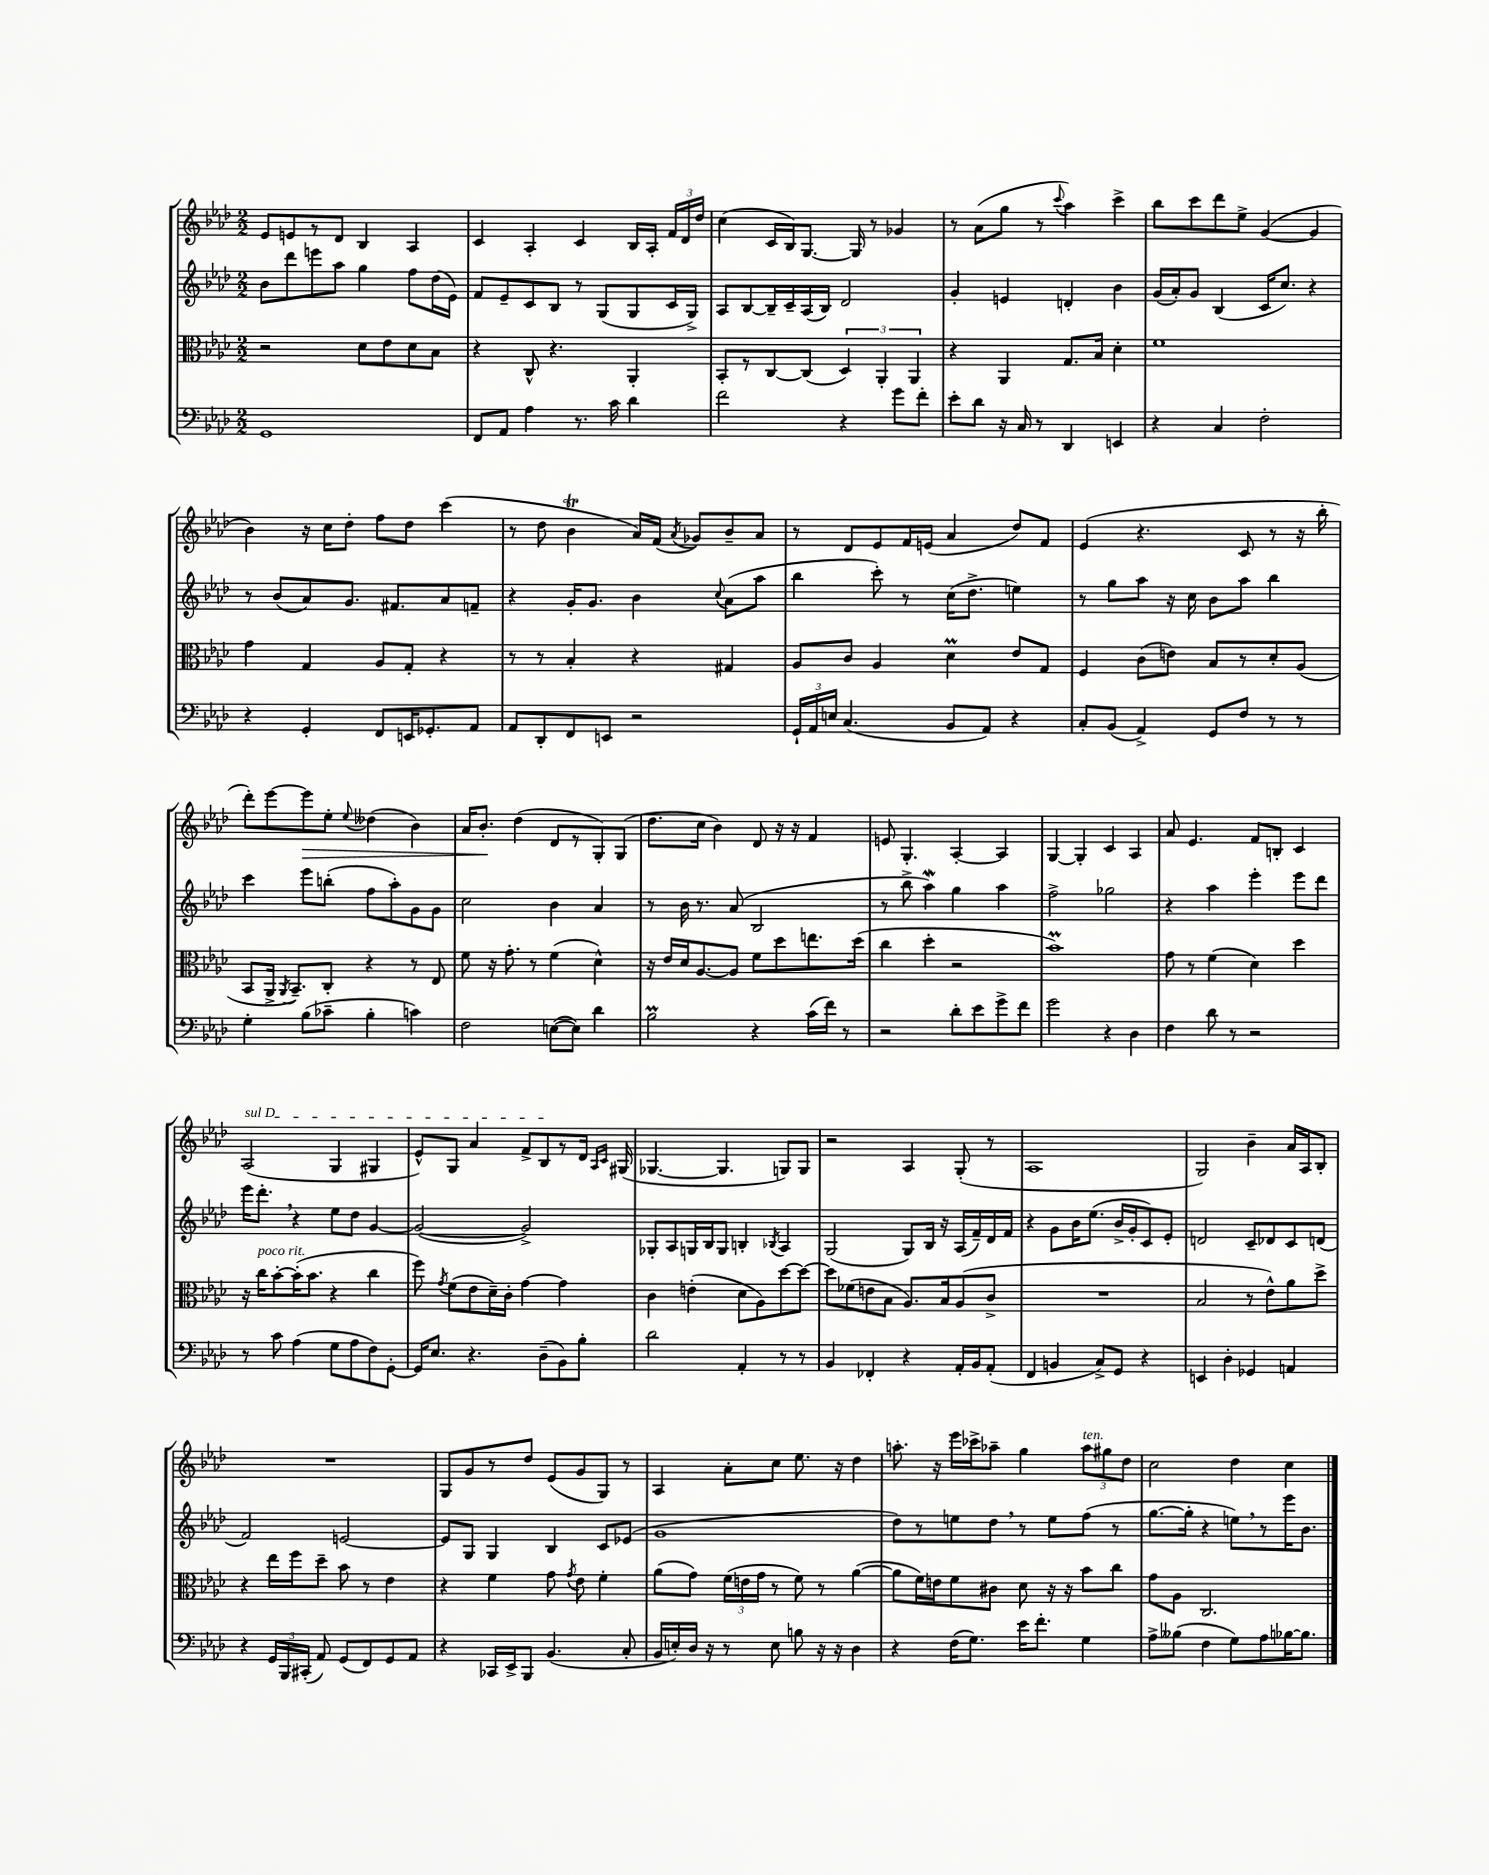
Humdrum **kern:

**kern	**kern	**kern	**kern
*staff4	*staff3	*staff2	*staff1
*clefF4	*clefC3	*clefG2	*clefG2
*k[b-e-a-d-]	*k[b-e-a-d-]	*k[b-e-a-d-]	*k[b-e-a-d-]
*M2/2	*M2/2	*M2/2	*M2/2
1GG	2r	8b-	8e-
.	.	8ddd-	8e
.	.	8eee	8r
.	.	8aa-	8d-
.	8d-	4gg	4B-
.	8e-	.	.
.	8d-	8ff	4A-
.	8B-	(16dd-	.
.	.	16e-)	.
=	=	=	=
8FF	4r	8f	4c
8AA-	.	8e-~	.
4A-	8C^^	8c	4A-'
.	4.r	8B-	.
8.r	.	8r	4c
.	.	(8G	.
16c	.	.	.
4d-	4AA-'	8G	16B-
.	.	.	16A-'
.	.	16c	24f
.	.	.	24d-
.	.	16G^)	.
.	.	.	24dd-
=	=	=	=
2f	8BB-'	8A-	(4cc
.	8r	[8B-	.
.	[8C	16B-~]	16c
.	.	16c~	16B-)
.	(8C]	(16A-	[8.G
.	.	16B-)	.
4r	6D-)	2d-	.
.	.	.	16G]
.	.	.	8r
.	6AA-'	.	.
8g	.	.	4g-
.	6AA-	.	.
8f'	.	.	.
=	=	=	=
8e-'	4r	4g'	8r
8d-	.	.	(8a-
16r	4AA-	4e	8gg
16C	.	.	.
8r	.	.	8r
.	.	.	8qqccc
4DD-	8.G	4d'	4aa-)
.	16B-	.	.
4EE	4d-'	4b-	4ccc^
=	=	=	=
4r	1f	(16g	8bb-
.	.	16a-')	.
.	.	8g	8ccc
4C	.	(4B-	8ddd-
.	.	.	8ee-^
2F'	.	16c	([4g
.	.	8.cc)	.
.	.	4r	4g]
=	=	=	=
4r	4g	8r	4b-)
.	.	(8b-	.
4GG'	4G	8a-)	16r
.	.	.	16cc
.	.	8.g	8dd-'
8FF	8A-	.	8ff
.	.	8.f#	.
16EE	8G'	.	8dd-
8.GG-'	.	.	.
.	4r	8a-	(4ccc
8AA-	.	8f~	.
=	=	=	=
8AA-	8r	4r	8r
8DD-'	8r	.	8dd-
8FF	4B-'	16g'	4b-
.	.	8.g	.
8EE	.	.	.
2r	4r	4b-	16a-)
.	.	.	(16f
.	.	.	8qa-
.	.	.	8g-)
.	.	8qqcc	.
.	4G#	(8a-	8b-~
.	.	8aa-	8a-
=	=	=	=
24GG`	8A-	4bb-	8r
24AA-	.	.	.
24E	.	.	.
(4.C	8c	.	8d-
.	4A-	8ccc')	8e-
.	.	8r	16f
.	.	.	(16e
8BB-	4d-	(16cc	4a-
.	.	8.dd-^	.
8AA-)	.	.	.
4r	8e-	4ee)	8dd-)
.	8G	.	8f
=	=	=	=
8C'	4F	8r	(4e-
(8BB-	.	8gg	.
4AA-^)	(8c	8aa-	4.r
.	8e)	16r	.
.	.	16cc	.
8GG	8B-	8b-	.
8F	8r	8aa-	8c
8r	8d-'	4bb-	8r
8r	(8A-	.	16r
.	.	.	16bb-'
=	=	=	=
4G'	8BB-	4ccc	8ddd-')
.	16AA-^	.	[8eee-
.	8qAA-	.	.
.	8.BB-~)	.	.
(8B-	.	8eee-	8eee-]
8c-~	8C'	(8bb'	8ee-'
.	.	.	8qqee-
4B-'	4r	8ff	(4dd--
.	.	8aa-')	.
4c)	8r	8g	4b-)
.	8E-	8g	.
=	=	=	=
2F	8f	2cc	16a-
.	.	.	8.b-'
.	16r	.	.
.	8.g'	.	.
.	.	.	(4dd-
.	8r	.	.
([8E	(4f	4b-	8d-
8E])	.	.	8r
4d-	4d-^^)	4a-	8G')
.	.	.	(8G
=	=	=	=
2B-	16r	8r	8.dd-
.	16e-	.	.
.	16d-	16b-	.
.	[8.A-	8.r	16cc
.	.	.	4b-)
.	8A-]	(8a-	.
4r	8f	2B-	8d-
.	8dd-	.	16r
.	.	.	16r
(16c	8.ee	.	4f
16f)	.	.	.
8r	.	.	.
.	(16dd-	.	.
=	=	=	=
2r	4cc	8r	8e
.	.	8bb-^	4.G'
.	4dd-'	4aa-)	.
8d-'	2r	4gg	[4A-'
8e-	.	.	.
8g^	.	4aa-	4A-]
8f	.	.	.
=	=	=	=
2g	1b-)	2ff^	[4G
.	.	.	4G']
4r	.	2gg-	4c
4D-	.	.	4A-
=	=	=	=
4F	8g	4r	8a-
.	8r	.	4.e-
8d-	(4f	4aa-	.
8r	.	.	.
2r	4d-)	4eee-'	8f
.	.	.	8B'
.	4dd-	8eee-	4c
.	.	8ddd-	.
=	=	=	=
8r	16r	16eee-	(2A-
.	16cc	8.ddd-'	.
8c	[8b-'	.	.
(4A-	(16b-']	4r	.
.	8.b-	.	.
8G	4r	8ee-	4G
8A-	.	8dd-	.
8F)	4cc	[4g	4G#
[8GG'	.	.	.
=	=	=	=
16GG]	8ff)	(2g_	8e-^^)
8.E-	.	.	.
.	8qg	.	.
.	(8f	.	8G
4.r	8e-	.	4a-
.	16d-~)	.	.
.	16c'	.	.
.	[4g	2g^])	8f^
(8D-~	.	.	8B-
8BB-)	4g]	.	8r
8B-'	.	.	16d-
.	.	.	16qqA-
.	.	.	16qqc
.	.	.	(16G#
=	=	=	=
2d-	4c	8G-'	[4.G-
.	.	8A-	.
.	(4e'	16G	.
.	.	16B-	.
.	.	8G	4.G-]
4AA-'	8d-	4B'	.
.	8A-)	.	.
.	.	8qB-	.
8r	[8dd-	4A-	8G)
8r	8dd-_	.	8G
=	=	=	=
4BB-	8dd-]	(2G	2r
.	(8f-	.	.
4FF-'	8e	.	.
.	8B-	.	.
4r	8.A-)	8G)	4A-
.	.	16B-	.
.	16B-	16r	.
16AA-'	(8A-	(16A-	(8G'
16BB-	.	16f~)	.
(8AA-'	8c^	16d-	8r
.	.	16f	.
=	=	=	=
4FF	1r	4r	1A-
4BB	.	8g	.
.	.	16b-	.
.	.	(8.ee-	.
8C^)	.	.	.
8GG	.	16b-^	.
.	.	16g'	.
4r	.	8c)	.
.	.	8e-'	.
=	=	=	=
4EE	2B-	2d	2G)
4D-'	.	.	.
4GG-	8r	8c~	4b-~
.	8e-^^)	8d-	.
4AA	8a-	8c	16a-
.	.	.	16A-
.	8dd-^	(8d	8B-'
=	=	=	=
4r	4r	2f)	1r
24GG	16ee-	.	.
24BBB-	.	.	.
.	16ff	.	.
(24CC#'	.	.	.
8AA-)	8dd-~	.	.
(8GG	8b-	[2e	.
8FF)	8r	.	.
8GG	4e-	.	.
8AA-	.	.	.
=	=	=	=
4r	4r	8e]	8G
.	.	8G	8g
16CC-	4f	4G	8r
16EE-^	.	.	.
8BBB-	.	.	8dd-
(4.BB-	8g	4B-	(8e-
.	8qg	.	.
.	8e-	.	8g
.	4f'	8c	8G)
8C'	.	(8e-	8r
=	=	=	=
16BB-	(8a-	1g	4A-
16E')	.	.	.
16D-	8g)	.	.
16r	.	.	.
8r	(24f	.	8a-'
.	24e	.	.
.	24g	.	.
8E	8r	.	8cc
8B	8f)	.	8.ee-
16r	8r	.	.
16r	.	.	16r
4D-	([4a-	.	4dd-
=	=	=	=
4r	8a-]	8dd-)	8.aa'
.	16f)	8r	.
.	16e	.	16r
(16F	8f	8ee	16eee-
8.G)	.	.	16ccc-^
.	8c#	8dd-	8aa-~
16e-	8d-	8r	4gg
8.f'	.	.	.
.	16r	8ee	.
.	16r	.	.
4G	8b-	(8ff	12aa-
.	.	.	12gg#
.	8cc	8r	.
.	.	.	12dd-
=	=	=	=
8A-^	8g	[8.gg	2cc
(8B--	8A-	.	.
.	.	16gg']	.
4F	2.C	4r	.
8G)	.	8ee)	4dd-
8A-	.	8r	.
[16B-	.	16eee-	4cc
8.B-]	.	8.b-	.
==	==	==	==
*-	*-	*-	*-
